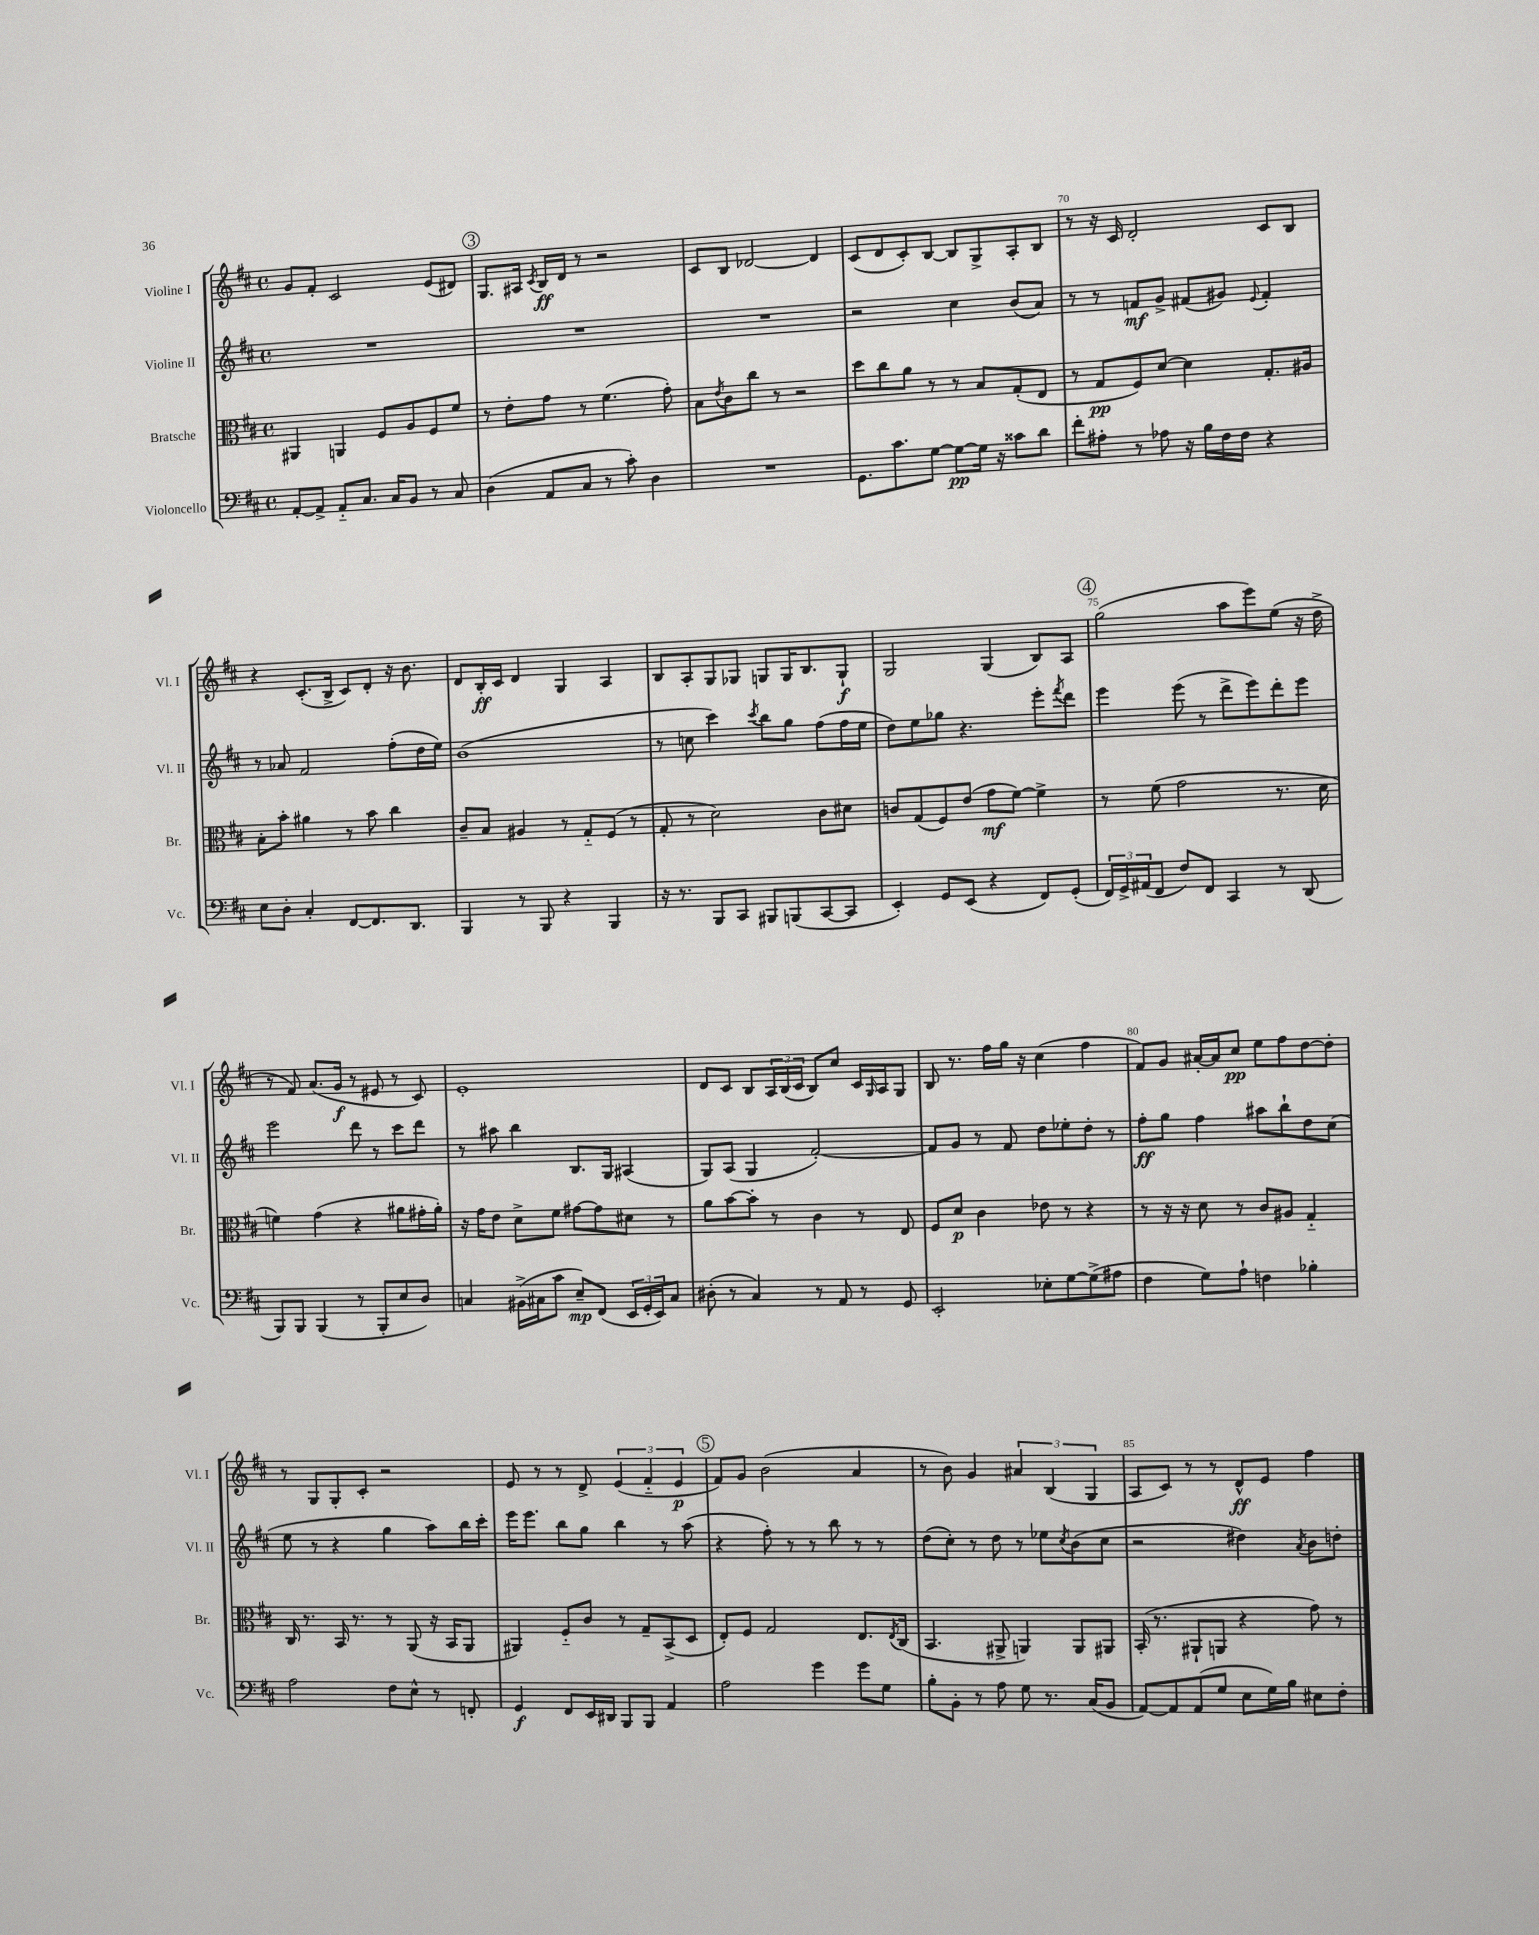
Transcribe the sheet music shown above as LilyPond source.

<<
\new StaffGroup <<
\new Staff = "s0" \with { instrumentName = "Violine I" shortInstrumentName = "Vl. I" } {
    \clef treble \key d \major \defaultTimeSignature \time 4/4
    g'8 fis'8-. cis'2 e'8( dis'8) |
    \mark \markup { \circle "3" } g8. ais16 \acciaccatura { cis'8 } b16\ff d'16 r8 r2 |
    cis'8 b8 des'2~ des'4 |
    cis'8( d'8 cis'8-.) b8~ b8 g8-> a8-. b8 |
    r8 r16 cis'16 d'2-. cis'8 b8 |
    r4 cis'8.-.( b16-> cis'8) d'8-. r16 b'8. |
    d'8 b16-.\ff cis'16 d'4 g4 a4 |
    b8 a8-. g8 ges8 g8 g16 b8. g8-!\f |
    g2 g4( b8) a8 |
    \mark \markup { \circle "4" } g''2( a''8 e'''8) e''8( r16 d''16-> |
    r8 fis'8) a'8.( g'16\f r8 eis'8 r8 cis'8) |
    e'1-. |
    d'8 cis'8 b8 \tuplet 3/2 { a16 b16( cis'16 } b8) cis''8 cis'16 \grace { g16 } a16 g8 |
    b8 r8. fis''16 g''16 r16 cis''4( fis''4 |
    fis'8) g'8 ais'16~-. ais'16 cis''8\pp e''8 fis''8 d''8~ d''8-. |
    r8 g8 g8-. cis'8-. r2 |
    e'8 r8 r8 d'8-> \tuplet 3/2 { e'4( fis'4-_ e'4\p } |
    \mark \markup { \circle "5" } fis'8) g'8 b'2( a'4 |
    r8 b'8) g'4 \tuplet 3/2 { ais'4 b4( g4 } |
    a8 cis'8) r8 r8 d'8-^\ff e'8 fis''4 \bar "|." |
}
\new Staff = "s1" \with { instrumentName = "Violine II" shortInstrumentName = "Vl. II" } {
    \clef treble \key d \major \defaultTimeSignature \time 4/4
    R1 |
    \mark \markup { \circle "3" } R1 |
    R1 |
    r2 cis''4 b'8( a'8) |
    r8 r8 f'8\mf g'8-> fis'8( gis'8) \appoggiatura { e'8 } fis'4-. |
    r8 aes'8 fis'2 fis''8-.( d''16 e''16) |
    b'1( |
    r8 c''8 cis'''4) \acciaccatura { cis'''8 } b''8 g''8 fis''8( fis''16 e''16 |
    d''8) e''8 ges''8 r4. e'''8-. \acciaccatura { fis'''8 } d'''8 |
    \mark \markup { \circle "4" } e'''4 e'''8( r8 d'''8-> e'''8) d'''8-. e'''8 |
    e'''2 d'''8 r8 cis'''8 d'''8 |
    r8 ais''8 b''4 b8. g16 ais4( |
    g8) a8( g4 fis'2~-.) |
    fis'8 g'8 r8 fis'8 d''8 ees''8-. d''8-. r8 |
    fis''8-.\ff g''8 fis''4 ais''8 b''8-! d''8 cis''8( |
    e''8 r8 r4 g''4 a''8) b''16 cis'''16-. |
    e'''16 e'''8. b''8 g''8 b''4 r8 a''8( |
    \mark \markup { \circle "5" } r4 fis''8-.) r8 r8 b''8 r8 r8 |
    d''8( cis''8-.) r8 d''8 r8 ees''8 \acciaccatura { cis''8 } b'8( cis''8 |
    r2 dis''4) \acciaccatura { a'8 } b'8 d''8-. \bar "|." |
}
\new Staff = "s2" \with { instrumentName = "Bratsche" shortInstrumentName = "Br." } {
    \clef alto \key d \major \defaultTimeSignature \time 4/4
    ais,4 a,4 fis8 a8 fis8 fis'8 |
    \mark \markup { \circle "3" } r8 e'8-. g'8 r8 fis'4.( g'8-.) |
    b8 \acciaccatura { e'8 } cis'8 cis''8 r8 r2 |
    d''8 cis''8 a'8 r8 r8 b8 g8-.( e8 |
    r8 g8\pp fis8) d'8~ d'4 g8.-. ais16 |
    b8-. b'8-. ais'4 r8 b'8 cis''4 |
    cis'8-- b8 ais4 r8 g8-_ fis8( r8 |
    g8-. r8 d'2) cis'8 dis'8 |
    c'8 g8( fis8) e'8( g'8\mf fis'8~) fis'4-> |
    \mark \markup { \circle "4" } r8 fis'8( g'2 r8. d'16 |
    f'4) g'4( r4 ais'8 gis'16-. ais'16-.) |
    r16 g'16 e'8 d'8-> fis'8 gis'8~ gis'8 dis'8 r8 |
    a'8 b'8~ b'8-. r8 cis'4 r8 e8 |
    fis8 d'8\p cis'4 ees'8 r8 r4 |
    r8 r16 r16 d'8 r8 cis'8 ais8 g4-_ |
    cis16 r8. b,16 r8. r8 a,8( r16 b,16 a,8 |
    ais,4) fis8-_ cis'8 r8 g8-- b,8->( d8 |
    \mark \markup { \circle "5" } e8-.) fis8 g2 e8. \acciaccatura { e8 } cis16( |
    b,4. ais,8-> a,4) a,8 ais,8 |
    b,16-.( r8. ais,8-! a,8 r4 g'8) r8 \bar "|." |
}
\new Staff = "s3" \with { instrumentName = "Violoncello" shortInstrumentName = "Vc." } {
    \clef bass \key d \major \defaultTimeSignature \time 4/4
    a,8~-. a,8-> a,8-_ cis8. cis16 b,8 r8 cis8 |
    \mark \markup { \circle "3" } d4( a,8 cis8 r8 cis'8-.) d4 |
    R1 |
    g,8. cis'8. g8~ g8~\pp g16 r16 cisis'8 d'8 |
    fis'8-. ais8-. r8 aes8 r16 b16 fis16 fis16 r4 |
    e8 d8-. cis4-. fis,8~ fis,8. d,8. |
    b,,4 r8 b,,8 r4 b,,4 |
    r16 r8. b,,8 cis,8 bis,,8 b,,8( cis,8~ cis,8 |
    e,4-.) g,8 e,8( r4 fis,8) g,8-.( |
    \mark \markup { \circle "4" } \tuplet 3/2 { fis,16) g,16-> ais,16( } fis,8 fis8) fis,8 cis,4 r8 d,8( |
    b,,8) b,,8 b,,4( r8 b,,8-. e8 d8) |
    c4 bis,16->( cis16 cis'8 e8--\mp) fis,8( \tuplet 3/2 { e,16 g,16-. e,16) } cis8 |
    dis8-.( r8 cis4) r8 a,8 r8 g,8 |
    e,2-. ees8-. g8~ g8->( ais8 |
    fis4 g8) a8-! f4 bes4-. |
    a2 fis8 e8-^ r8 f,8-. |
    g,4\f fis,8 e,16 dis,16 b,,8 b,,8 a,4 |
    \mark \markup { \circle "5" } a2 g'4 g'8 g8 |
    b8-. b,8-. r8 a8 g8 r8. cis16( b,8 |
    a,8~) a,8 a,8( g8 e8 g16) b16 eis8 fis8-. \bar "|." |
}
>>
>>
\layout { \context { \Score currentBarNumber = #66 \override BarNumber.break-visibility = ##(#f #t #t) barNumberVisibility = #(every-nth-bar-number-visible 5) } }
